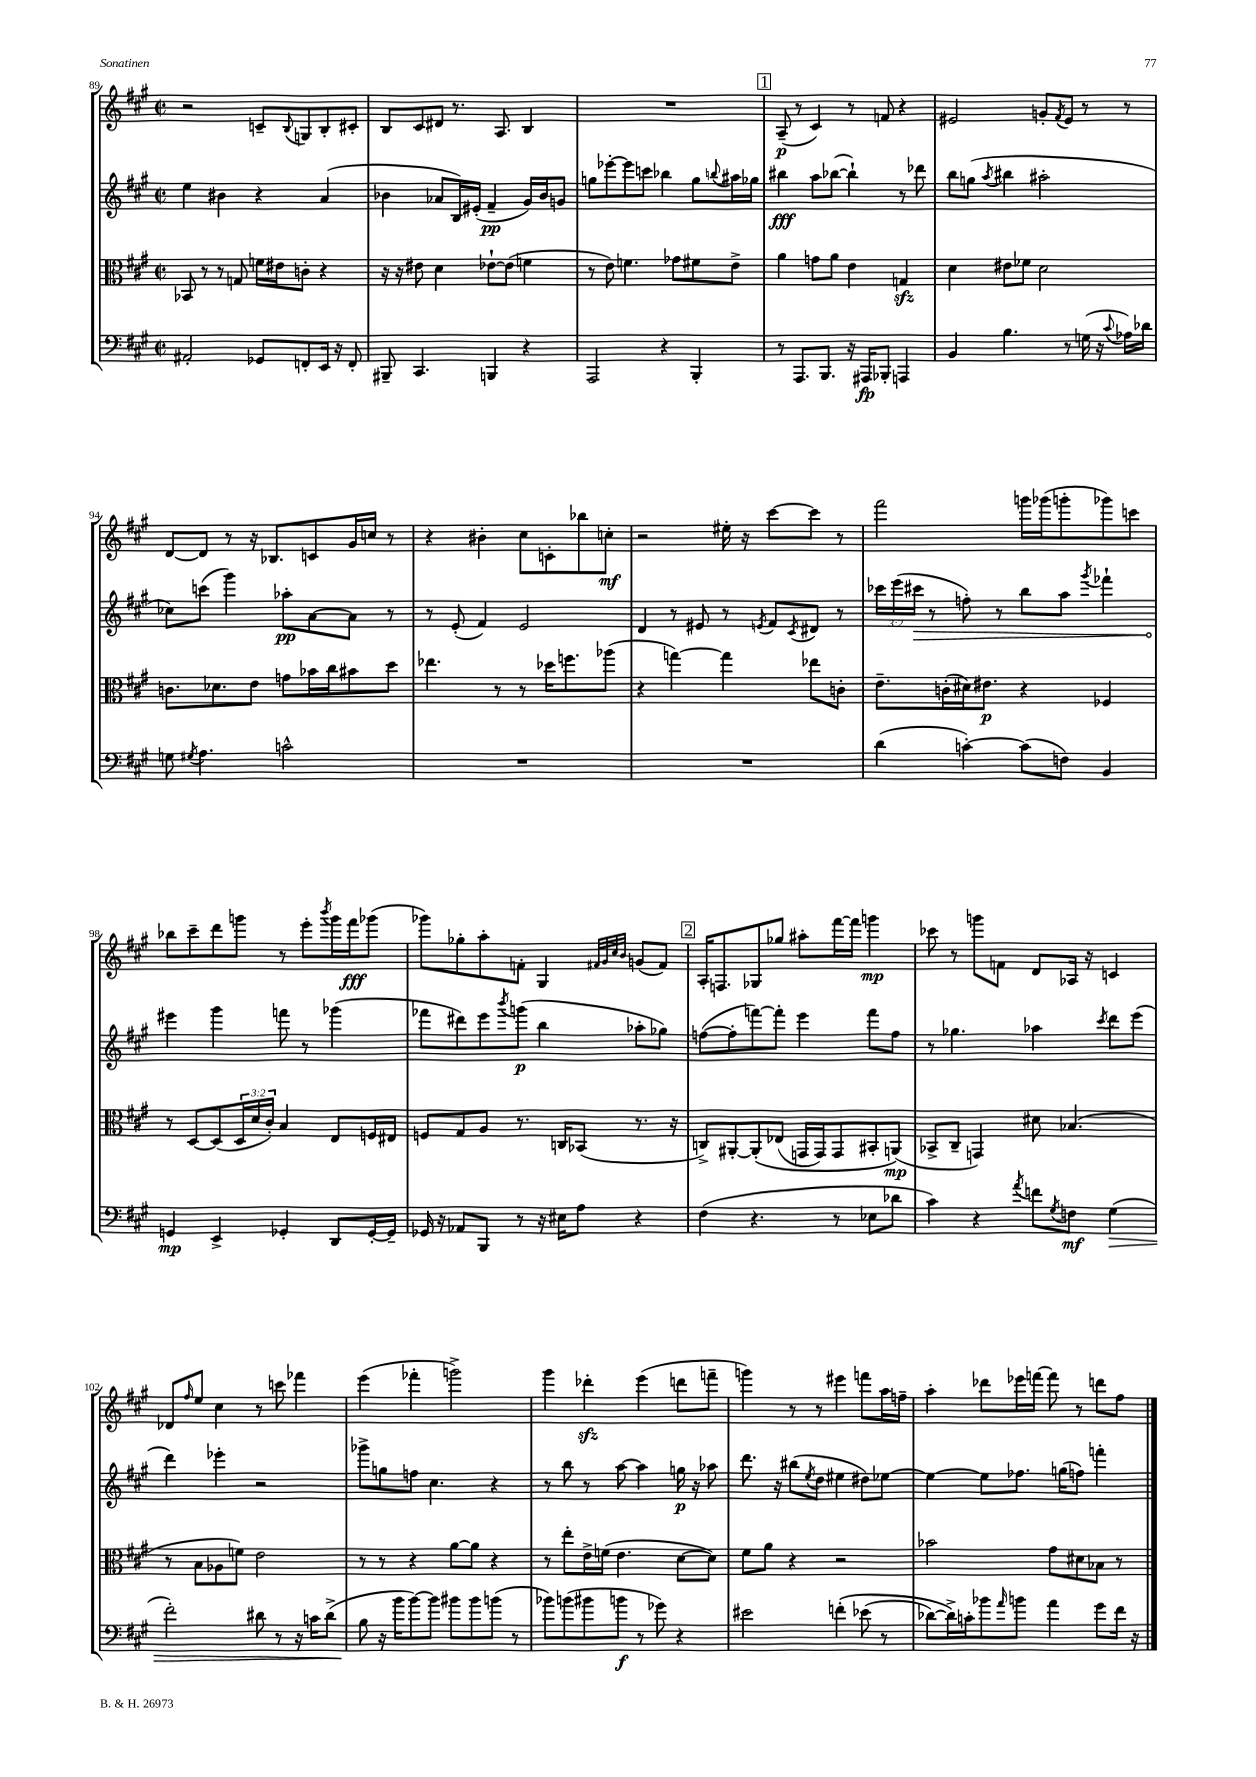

**kern	**dynam	**kern	**dynam	**kern	**dynam	**kern	**dynam
*part4	*part4	*part3	*part3	*part2	*part2	*part1	*part1
*staff4	*staff4	*staff3	*staff3	*staff2	*staff2	*staff1	*staff1
*clefF4	*	*clefC3	*	*clefG2	*	*clefG2	*
*k[f#c#g#]	*	*k[f#c#g#]	*	*k[f#c#g#]	*	*k[f#c#g#]	*
*M2/2	*	*M2/2	*	*M2/2	*	*M2/2	*
*met(c|)	*	*met(c|)	*	*met(c|)	*	*met(c|)	*
=89	=89	=89	=89	=89	=89	=89	=89
2AA#X'/	.	8BB-X/	.	4ee\	.	2r	.
.	.	8r	.	.	.	.	.
.	.	8r	.	4b#X\	.	.	.
.	.	8Gn/	.	.	.	.	.
8GG-X/L	.	16fn\LL	.	4r	.	8cn~/L	.
.	.	16e#X\J	.	.	.	.	.
.	.	.	.	.	.	8qqB/	.
8FFn'/	.	8cn'\J	.	.	.	8Gn/	.
16EE/Jk	.	4r	.	(4a/	.	8B'/	.
16r	.	.	.	.	.	.	.
8FF'/	.	.	.	.	.	8c#X'/J	.
=90	=90	=90	=90	=90	=90	=90	=90
8BBB#X~/	.	16r	.	4b-X\	.	8B/L	.
.	.	16r	.	.	.	.	.
4.CC#/	.	8e#X\	.	.	.	8c#/	.
.	.	4d\	.	8a-X/L	.	8d#X/J	.
.	.	.	.	16B/L)	.	8.r	.
.	.	.	.	(16e#X'/JJ	.	.	.
4BBBn/	.	[8e-X`\L	.	4f#~/	pp	.	.
.	.	.	.	.	.	8.A/	.
.	.	(8e-\J]	.	.	.	.	.
4r	.	4fn\	.	16g#/LL)	.	4B/	.
.	.	.	.	16b-/J	.	.	.
.	.	.	.	8gn/J	.	.	.
=91	=91	=91	=91	=91	=91	=91	=91
2AAA/	.	8r	.	8ggn\L	.	1r	.
.	.	8e\)	.	[8eee-X'\	.	.	.
.	.	4.fn\	.	8eee-\]	.	.	.
.	.	.	.	8cccn\J	.	.	.
4r	.	.	.	4bb-X\	.	.	.
.	.	8g-X\L	.	.	.	.	.
4BBB'/	.	8f#X\	.	8gg\L	.	.	.
.	.	.	.	8qqbbn/	.	.	.
.	.	8e^\J	.	16aa#X\L	.	.	.
.	.	.	.	16gg-X\JJ	.	.	.
!!LO:REH:place=s1:t=1
=92	=92	=92	=92	=92	=92	=92	=92
8r	.	4a\	.	4bb#X\	fff	(8A~/	p
8.AAA/L	.	.	.	.	.	8r	.
.	.	8gn\L	.	8aa\L	.	4c#/)	.
8.BBB/J	.	.	.	.	.	.	.
.	.	8a\J	.	([8bb-X\J	.	.	.
16r	.	4e\	.	4bb-`\])	.	8r	.
16AAA#X/KL	fp	.	.	.	.	.	.
8BBB-X'/J	.	.	.	.	.	8fn/	.
4AAAn/	.	4Gnzz/	.	8r	.	4r	.
.	.	.	.	8ddd-X\	.	.	.
=93	=93	=93	=93	=93	=93	=93	=93
4BB/	.	4d\	.	8bb\L	.	2e#X/	.
.	.	.	.	(8ggn\J	.	.	.
.	.	.	.	8qaa/	.	.	.
4.B\	.	8e#X\L	.	4bb#X\	.	.	.
.	.	8f-X\J	.	.	.	.	.
.	.	2d\	.	2aa#X'\	.	8gn'/L	.
.	.	.	.	.	.	8qf#/	.
8r	.	.	.	.	.	8e#/J	.
(16Gn\	.	.	.	.	.	8r	.
16r	.	.	.	.	.	.	.
8qqc#/	.	.	.	.	.	.	.
16A-X\LL)	.	.	.	.	.	8r	.
16d-X\JJ	.	.	.	.	.	.	.
!!LO:LB:g=z
=94	=94	=94	=94	=94	=94	=94	=94
8Gn\	.	8.cn\L	.	8cc-X\L)	.	[8d/L	.
8qG#X/	.	.	.	.	.	.	.
4.A\	.	.	.	(8cccn\J	.	8d/J]	.
.	.	8.d-X\	.	.	.	.	.
.	.	.	.	4ggg#\)	.	8r	.
.	.	8e\J	.	.	.	16r	.
.	.	.	.	.	.	8.B-X/L	.
2cn^^\	.	8gn\L	.	8aa-X'\L	pp	.	.
.	.	16b-X\L	.	[8a\	.	8cn/	.
.	.	16cc#\J	.	.	.	.	.
.	.	8b#X\	.	8a\J]	.	16g#/L	.
.	.	.	.	.	.	16ccn/JJ	.
.	.	8dd\J	.	8r	.	8r	.
=95	=95	=95	=95	=95	=95	=95	=95
1r	.	4.ee-X\	.	8r	.	4r	.
.	.	.	.	(8e'/	.	.	.
.	.	.	.	4f#/)	.	4b#X'\	.
.	.	8r	.	.	.	.	.
.	.	8r	.	2e/	.	8cc#\L	.
.	.	16dd-X\KL	.	.	.	8cn'\	.
.	.	8.ffn\	.	.	.	.	.
.	.	.	.	.	.	8bb-X\	.
.	.	(8aa-X\J	.	.	.	8ccn'\J	mf
=96	=96	=96	=96	=96	=96	=96	=96
1r	.	4r	.	4d/	.	2r	.
.	.	[4ggn\)	.	8r	.	.	.
.	.	.	.	8e#X/	.	.	.
.	.	4gg\]	.	8r	.	16ee#X'\	.
.	.	.	.	.	.	16r	.
.	.	.	.	8qen/	.	.	.
.	.	.	.	8f#/L	.	[8ccc#\L	.
.	.	.	.	8qc#/	.	.	.
.	.	8ee-X\L	.	8d#X/J	.	8ccc#\J]	.
.	.	8cn'\J	.	8r	.	8r	.
=97	=97	=97	=97	=97	=97	=97	=97
(4d\	.	8.e~\L	.	24ccc-X\LL	.	2fff#\	.
.	.	.	.	(24eee\	.	.	.
!	!	!	!	!	!LO:HP:b	!	!
.	.	.	.	24ccc#X\JJ	>	.	.
.	.	.	.	8r	.	.	.
.	.	(16cn'\L	.	.	.	.	.
[4cn'\)	.	16d#X\J)	.	8ffn'\)	.	.	.
.	.	8.e#X\J	p	.	.	.	.
.	.	.	.	8r	.	.	.
(8c\L]	.	4r	.	8bb\L	.	16gggn\LL	.
.	.	.	.	.	.	(16ggg-X\J	.
8Fn\J)	.	.	.	8aa\J	.	8gggn'\	.
.	.	.	.	8qggg#/	.	.	.
4BB/	.	4F-X/	.	4fff-X`\	.	8ggg-X\)	.
.	.	.	.	.	.	8cccn\J	.
!!LO:LB:g=z
=98	=98	=98	=98	=98	=98	=98	=98
4GGn/	mp	8r	.	4eee#X\	.	8bb-X\L	.
.	.	[8D/L	.	.	.	8ccc#~\	.
4EE^/	.	(8D/]	.	4ggg#\	]	8ddd\	.
.	.	24D/L	.	.	.	8gggn\J	.
.	.	24d/	.	.	.	.	.
.	.	24c#'/JJ)	.	.	.	.	.
4GG-X'/	.	4B/	.	8fffn\	.	8r	.
.	.	.	.	8r	.	8eee'\L	.
.	.	.	.	.	.	8qbbb/	.
8DD/L	.	8E/L	.	(4ggg-X\	.	16ggg\L	.
.	.	.	.	.	.	16fff#\J	fff
[16GG-'/L	.	16Fn/L	.	.	.	(8ggg-X\J	.
16GG-~/JJ]	.	16E#X/JJ	.	.	.	.	.
=99	=99	=99	=99	=99	=99	=99	=99
16GG-X/	.	8Fn/L	.	8fff-X\L	.	8ggg-X\L)	.
16r	.	.	.	.	.	.	.
8AA-X/L	.	8G#/	.	8ddd#X\)	.	8gg-X'\	.
8BBB/J	.	8A/J	.	8eee\	.	8aa'\	.
.	.	.	.	8qbbb/	.	.	.
8r	.	8.r	.	(8gggn\J	p	8fn'\J	.
16r	.	.	.	4bb\	.	4G#/	.
16E#X\KL	.	16Cn/KL	.	.	.	.	.
8A\J	.	(8BB-X/J	.	.	.	.	.
.	.	.	.	.	.	32qqf#X/LLL	.
.	.	.	.	.	.	32qqg#/	.
.	.	.	.	.	.	32qqcc#/	.
.	.	.	.	.	.	32qqb/JJJ	.
4r	.	8.r	.	8aa-X'\L	.	(8gn/L	.
.	.	.	.	8gg-X\J)	.	8f#/J)	.
.	.	16r	.	.	.	.	.
!!LO:REH:place=s1:t=2
=100	=100	=100	=100	=100	=100	=100	=100
(4F#\	.	8Cn^/L)	.	([8ffn\L	.	16A'/KL	.
.	.	.	.	.	.	8.Fn/	.
.	.	[8AA#X'/	.	8ff'\]	.	.	.
4.r	.	(8AA#'/]	.	[8fffn\)	.	8G-X/	.
.	.	(8E-X/J	.	8fff'\J]	.	8gg-X/J	.
.	.	16GGn/LL	.	4eee\	.	8aa#X'\L	.
.	.	16GG/J)	.	.	.	.	.
8r	.	8GG/	.	.	.	[16fff#\L	.
.	.	.	.	.	.	16fff#\JJ]	.
8E-X\L	.	8BB#X'/	.	8fff\L	.	4gggn\	mp
8d-X\J	.	(8AAn/J)	mp	8ff\J	.	.	.
=101	=101	=101	=101	=101	=101	=101	=101
4c#\)	.	8BB-X^/L	.	8r	.	8ccc-X\	.
.	.	8C#~/J	.	4.gg-X\	.	8r	.
4r	.	4GGn/)	.	.	.	8gggn\L	.
.	.	.	.	.	.	8fn\J	.
8qa/	.	.	.	.	.	.	.
8fn\L	.	8d#X\	.	4aa-X\	.	8d/L	.
8qG#/	.	.	.	.	.	.	.
8Fn\J	mf	(4.B-X/	.	.	.	16A-X/Jk	.
.	.	.	.	.	.	16r	.
.	.	.	.	8qccc#/	.	.	.
!	!LO:HP:b	!	!	!	!	!	!
(4G#\	>	.	.	8ddd\L	.	4cn/	.
.	.	.	.	(8eee\J	.	.	.
!!LO:LB:g=z
=102	=102	=102	=102	=102	=102	=102	=102
2f#'\)	.	8r	.	4ddd\)	.	8d-X/L	.
.	.	.	.	.	.	16qqff#/	.
.	.	8B\L	.	.	.	8ee/J	.
.	.	8A-X\	.	4eee-X'\	.	4cc#\	.
.	.	8fn\J)	.	.	.	.	.
8d#X\	.	2e\	.	2r	.	8r	.
8r	.	.	.	.	.	8cccn\	.
16r	.	.	.	.	.	4fff-X\	.
16cn\KL	.	.	.	.	.	.	.
(8d#^\J	.	.	.	.	.	.	.
=103	=103	=103	=103	=103	=103	=103	=103
8B\	.	8r	.	8ggg-X^\L	.	(4eee\	.
16r	]	8r	.	8ggn\	.	.	.
16b\KL	.	.	.	.	.	.	.
[8b\)	.	4r	.	8ffn\J	.	4fff-X'\	.
8b\J]	.	.	.	4.cc#\	.	.	.
8b#X\L	.	[8a\L	.	.	.	2gggn^\)	.
8b#\	.	8a\J]	.	.	.	.	.
(8bn\J	.	4r	.	4r	.	.	.
8r	.	.	.	.	.	.	.
=104	=104	=104	=104	=104	=104	=104	=104
8b-X\L)	.	8r	.	8r	.	4ggg#\	.
(8bn\	.	8ee'\L	.	8bb\	.	.	.
8b#X\	.	16e^\L	.	8r	.	4ddd-Xzz'\	.
.	.	(16fn\JJ	.	.	.	.	.
8bn\J	f	4.e\	.	[8aa\	.	.	.
8r	.	.	.	4aa\]	.	(4eee\	.
8g-X\)	.	.	.	.	.	.	.
4r	.	[8d\L	.	16ggn\	p	8dddn\L	.
.	.	.	.	16r	.	.	.
.	.	8d\J])	.	8aa-X\	.	8fffn~\J	.
=105	=105	=105	=105	=105	=105	=105	=105
2e#X\	.	8f#\L	.	8.ddd\	.	4gggn\)	.
.	.	8a\J	.	.	.	.	.
.	.	.	.	16r	.	.	.
.	.	4r	.	(8bb#X\L	.	8r	.
.	.	.	.	8qee/	.	.	.
.	.	.	.	8dd\J	.	8r	.
(4fn'\	.	2r	.	4ee#X\	.	4eee#X\	.
(8e-X\	.	.	.	8dd#X\L)	.	8fffn\L	.
8r	.	.	.	[8ee-X\J	.	16aa\L	.
.	.	.	.	.	.	16ffn~\JJ	.
=106	=106	=106	=106	=106	=106	=106	=106
[8d-X\L)	.	2b-X\	.	4ee-\_	.	4aa'\	.
16d-^\L])	.	.	.	.	.	.	.
16cn'\J	.	.	.	.	.	.	.
8b-X\	.	.	.	8ee-\L]	.	8ddd-X\L	.
16qqa/	.	.	.	.	.	.	.
8bn\J	.	.	.	8.ff-X\J	.	16eee-X\L	.
.	.	.	.	.	.	[16fffn\JJ	.
4a\	.	8g#\L	.	.	.	8fff\]	.
.	.	.	.	(16ggn\KL	.	.	.
.	.	8d#X\	.	8ffn\J)	.	8r	.
8g#\L	.	8B-X\J	.	4fffn'\	.	8dddn\L	.
16f#\Jk	.	8r	.	.	.	8ff#\J	.
16r	.	.	.	.	.	.	.
==	==	==	==	==	==	==	==
*-	*-	*-	*-	*-	*-	*-	*-
